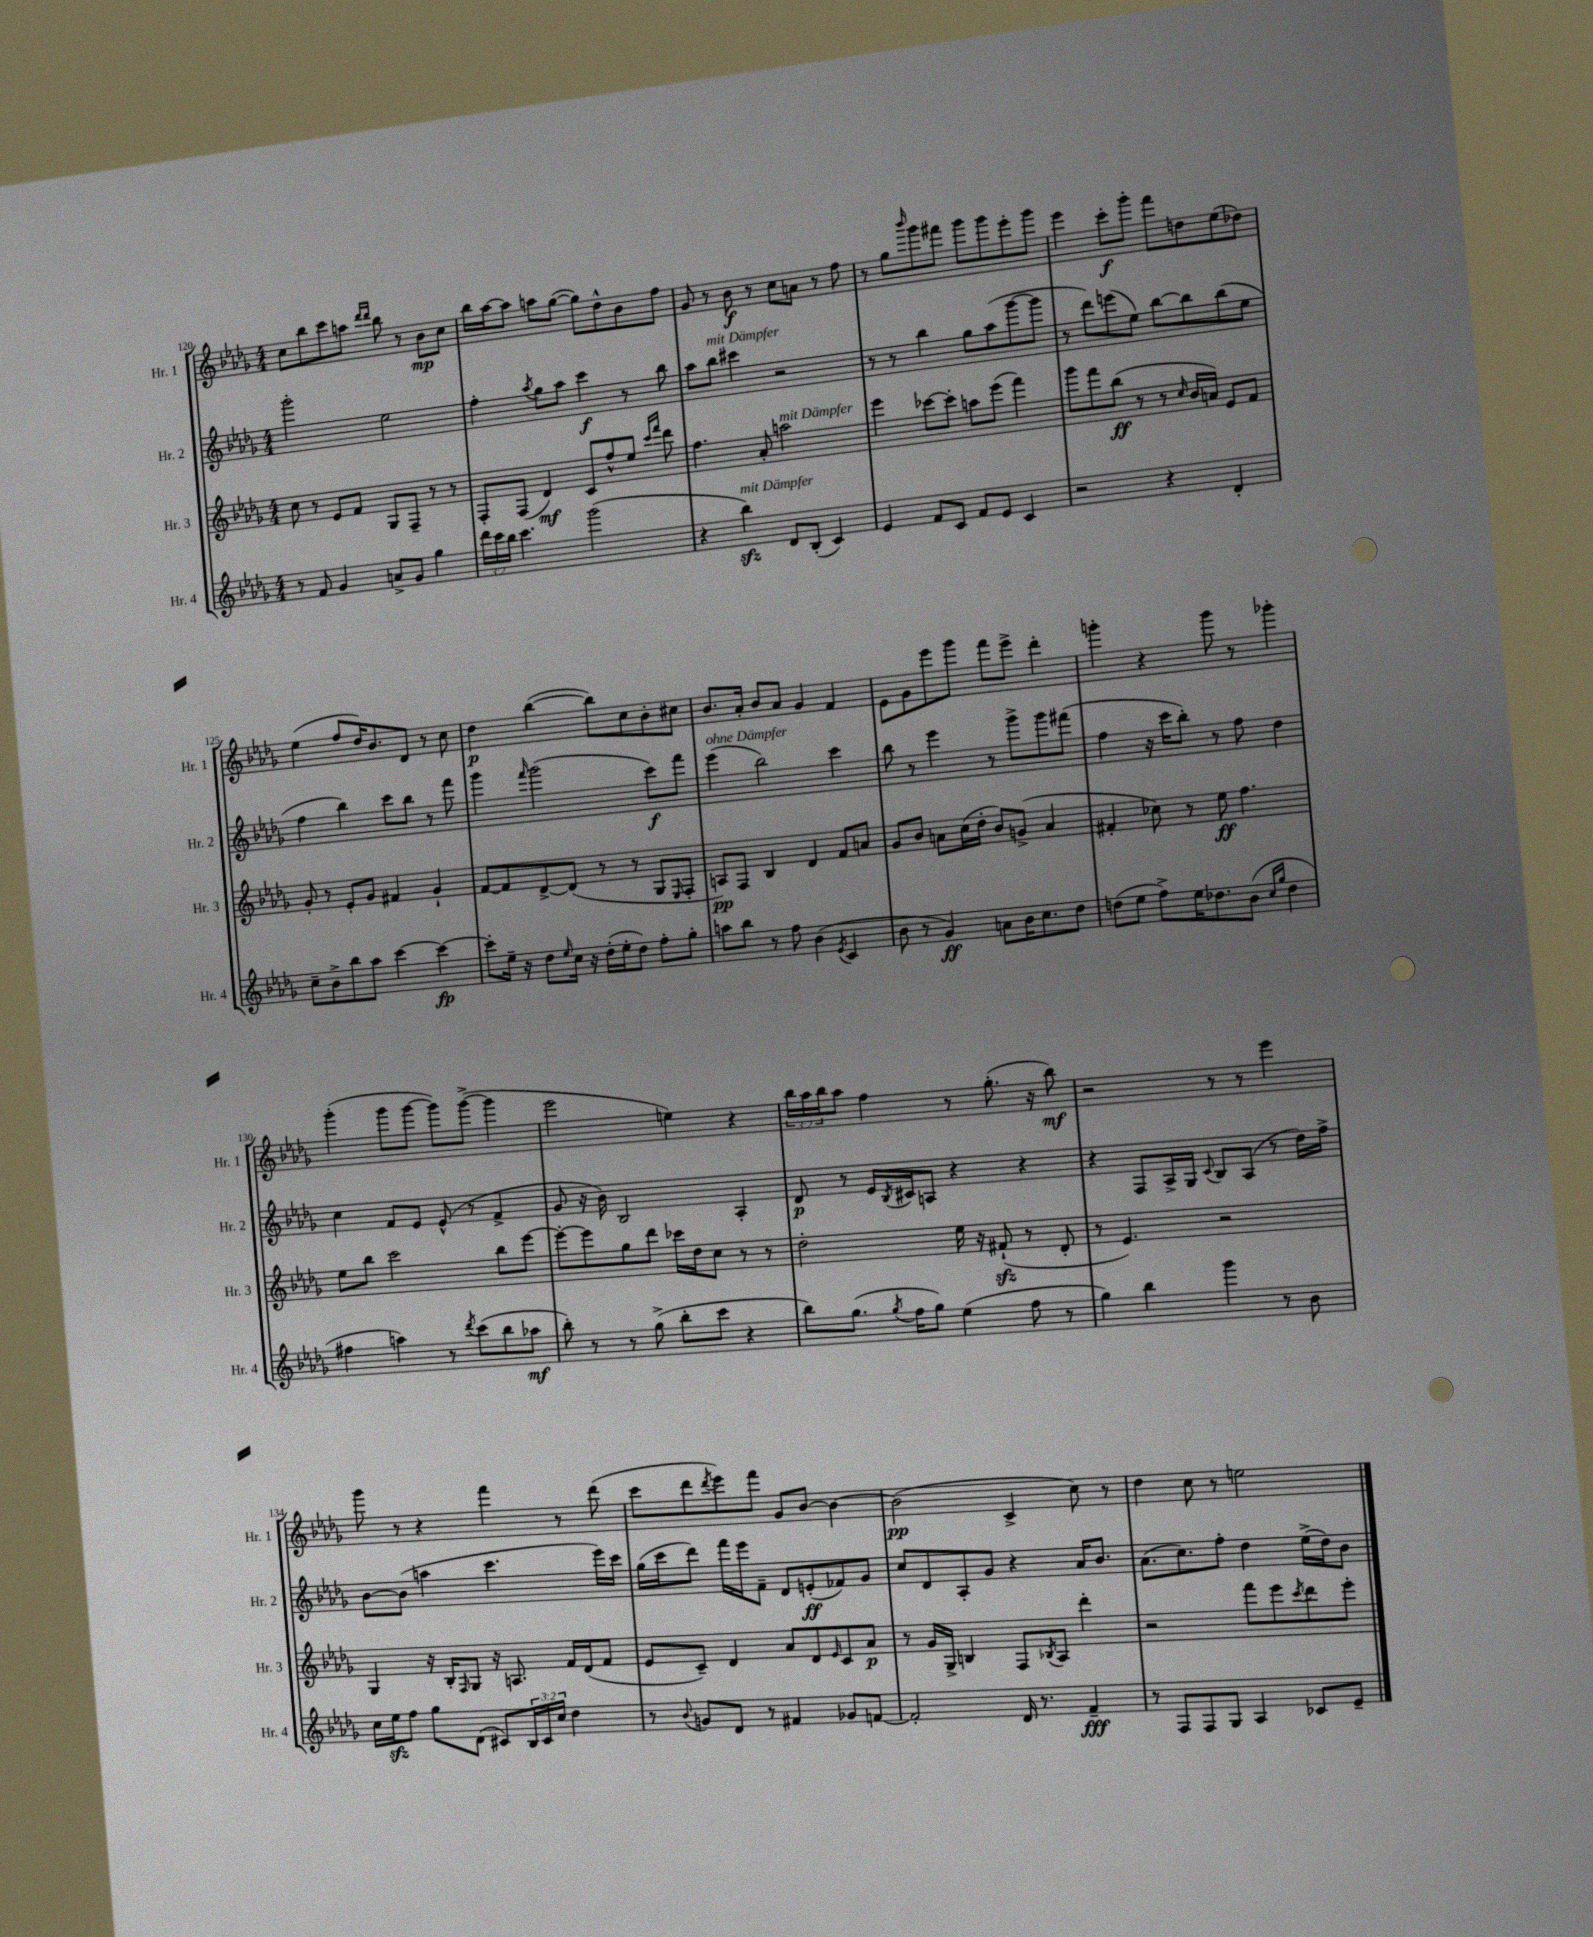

**kern	**dynam	**kern	**dynam	**kern	**dynam	**kern	**dynam
*part4	*part4	*part3	*part3	*part2	*part2	*part1	*part1
*staff4	*staff4	*staff3	*staff3	*staff2	*staff2	*staff1	*staff1
*I"Hr. 4	*	*I"Hr. 3	*	*I"Hr. 2	*	*I"Hr. 1	*
*I'Hr. 4	*	*I'Hr. 3	*	*I'Hr. 2	*	*I'Hr. 1	*
*clefG2	*	*clefG2	*	*clefG2	*	*clefG2	*
*k[b-e-a-d-g-]	*	*k[b-e-a-d-g-]	*	*k[b-e-a-d-g-]	*	*k[b-e-a-d-g-]	*
*M4/4	*	*M4/4	*	*M4/4	*	*M4/4	*
=120	=120	=120	=120	=120	=120	=120	=120
8r	.	8cc\	.	2ggg-'\	.	8cc\L	.
8f/	.	8r	.	.	.	8bb-\	.
4g-/	.	8e-/L	.	.	.	8ccc\	.
.	.	8f/J	.	.	.	8aan\J	.
.	.	.	.	.	.	16qqddd-/LL	.
.	.	.	.	.	.	16qqddd-/JJ	.
8an^/L	.	8G-/L	.	2ee-\	.	8bb-\	.
8g-/J	.	8F~/J	.	.	.	8r	.
4gg-\	.	8r	.	.	.	8b-\L	mp
.	.	8r	.	.	.	8cc\J	.
=121	=121	=121	=121	=121	=121	=121	=121
24ddd-\LL	.	8F'/L	.	4ff'\	.	16bb-\LL	.
24ccc\	.	.	.	.	.	.	.
.	.	.	.	.	.	[16aa-\J	.
24bb-\JJ	.	.	.	.	.	.	.
4.ccc\	.	(8F/J	.	.	.	8aa-\J]	.
.	.	.	.	8qaa-/	.	.	.
.	.	4d-/)	mf	8gg-\L	.	8aan\L	.
.	.	.	.	8aa-\J	.	([8gg-\J	.
(2ggg-\	.	8c/L	.	4ccc\	f	8gg-\L])	.
.	.	8ff^^/	.	.	.	8dd-^^\	.
.	.	8ee-/J	.	8r	.	8b-\	.
.	.	16qqccc/LL	.	.	.	.	.
.	.	16qqfff/JJ	.	.	.	.	.
.	.	8ddd-\	.	8bb-\	.	8ff\J	.
=122	=122	=122	=122	=122	=122	=122	=122
4r	.	4.ff\	.	8aa-\L	.	8g-/	.
!	!	!	!	!LO:TX:a:i:t=mit Dämpfer	!	!	!
.	.	.	.	8bb-\J	.	8r	.
!LO:TX:a:i:t=mit Dämpfer	!	!	!	!	!	!	!
4bb-zz\)	.	.	.	4ccc#X\	.	8b-\	f
.	.	8a-'/	.	.	.	8r	.
!	!	!LO:TX:a:i:t=mit Dämpfer	!	!	!	!	!
8d-/L	.	2aan\	.	2r	.	8cc\L	.
(8B-'/J	.	.	.	.	.	8an\J	.
4c/)	.	.	.	.	.	8r	.
.	.	.	.	.	.	8ff\	.
=123	=123	=123	=123	=123	=123	=123	=123
4e-/	.	4eee-\	.	8r	.	8r	.
.	.	.	.	8r	.	8gg-\L	.
.	.	.	.	.	.	16qqbbb-/	.
8f/L	.	[8ccc-X\L	.	4bb-\	.	8ggg-\	.
8c/J	.	8ccc-'\J]	.	.	.	8fff#X\J	.
8f/L	.	8aan\L	.	8gg-\L	.	8ggg-\L	.
8e-/J	.	(8eee-\J	.	(8aa-\	.	8ggg-\	.
4c/	.	4fff\)	.	[8ggg-\	.	8eee-'\	.
.	.	.	.	8ggg-\J]	.	8ggg-\J	.
=124	=124	=124	=124	=124	=124	=124	=124
2r	.	8ggg-\L	.	8r	.	4eee-\	.
.	.	8fff\	.	8ddd-\L)	.	.	.
.	.	(8bb-\J	ff	(8eeen\	.	8ccc'\L	f
.	.	8r	.	8ee-\J)	.	8ggg-'\J	.
4r	.	8r	.	[8bb-\L	.	8fff\L	.
.	.	16qqcc/	.	.	.	.	.
.	.	16b-/LL	.	8bb-\]	.	8ddn\	.
.	.	16an/JJ)	.	.	.	.	.
4d-'/	.	8e-/L	.	(8bb-\	.	(8ee-\	.
.	.	8f/J	.	8ee-\J	.	8dd-X\J)	.
!!LO:LB:g=z
=125	=125	=125	=125	=125	=125	=125	=125
8cc~\L	.	8g-'/	.	4ff\	.	(4ee-\	.
8b-^\	.	8r	.	.	.	.	.
8bb-\	.	8e-'/L	.	4bb-\)	.	8ff/L	.
8aa-\J	.	8g-/J	.	.	.	16dd-/K)	.
.	.	.	.	.	.	8.b-/	.
[4ccc\	.	4f#X/	.	8ccc\L	.	.	.
.	.	.	.	8bb-\J	.	8d-/J	.
4ccc\_	fp	4g-`/	.	8r	.	8r	.
.	.	.	.	8fff\	.	8cc\	.
=126	=126	=126	=126	=126	=126	=126	=126
8ccc'\L]	.	[8f/L	.	4ggg-\	.	4dd-\	p
16ee-~\Jk	.	8f/]	.	.	.	.	.
16r	.	.	.	.	.	.	.
.	.	.	.	16qqfff/	.	.	.
8dd-\L	.	[8d-^/	.	(2ggg-\	.	([4bb-\	.
16qqee-/	.	.	.	.	.	.	.
16cc\Jk	.	(8d-/J]	.	.	.	.	.
16r	.	.	.	.	.	.	.
(16dd-'\LL	.	8r	.	.	.	8bb-\L])	.
16ee-'\J	.	.	.	.	.	.	.
8dd-\J)	.	8r	.	.	.	8cc\	.
8ff'\L	.	8G-/L	.	8ccc\L)	f	8b-'\	.
.	.	16qqE-/	.	.	.	.	.
8gg-'\J	.	8F'/J	.	8fff\J	.	8cc#X\J	.
=127	=127	=127	=127	=127	=127	=127	=127
!	!	!	!	!LO:TX:a:i:t=ohne Dämpfer	!	!	!
8aan\L	.	8An/L)	pp	(4eee-\	.	8.b-/L	.
8bb-\J	.	8F/J	.	.	.	.	.
.	.	.	.	.	.	16a-'/Jk	.
8r	.	4B-/	.	2bb-\)	.	8b-/L	.
8ff\	.	.	.	.	.	8a-/J	.
(4b-\	.	4d-/	.	.	.	4g-/	.
8qe-/	.	.	.	.	.	.	.
4c/	.	8f/L	.	4ccc\	.	4f/	.
.	.	8an/J	.	.	.	.	.
=128	=128	=128	=128	=128	=128	=128	=128
8b-\	.	8g-/L	.	8bb-\	.	8e-\L	.
8r	.	8b-/J	.	8r	.	8g-\	.
4g-/)	ff	8an\L	.	4eee-\	.	8eee-\	.
.	.	(16cc\L	.	.	.	8ggg-\J	.
.	.	16dd-'\JJ	.	.	.	.	.
8an\L	.	8b-/L)	.	8r	.	8fff\L	.
16b-\K	.	(8gn^/J	.	8ggg-^\L	.	8eee-^\J	.
8.cc\	.	.	.	.	.	.	.
.	.	4a/	.	8ggg-\	.	4ddd-'\	.
8dd-\J	.	.	.	(8fff#X\J	.	.	.
=129	=129	=129	=129	=129	=129	=129	=129
(8ddn\L	.	4f#X'/	.	4ff\	.	4gggn'\	.
8ee-\J	.	.	.	.	.	.	.
8ff^\L)	.	8cc-X\)	.	16r	.	4r	.
.	.	.	.	16ccc\KL	.	.	.
16ee-\K	.	8r	.	8bb-'\J)	.	.	.
8.dd-X\	.	.	.	.	.	.	.
.	.	8ee-\	ff	8r	.	8ggg\	.
(8b-\J	.	4.ff\	.	8ff\	.	8r	.
16qqcc/LL	.	.	.	.	.	.	.
16qqgg-/JJ	.	.	.	.	.	.	.
4dd-\	.	.	.	4dd-\	.	4ggg-X'\	.
!!LO:LB:g=z
=130	=130	=130	=130	=130	=130	=130	=130
4ff#X\	.	8ee-\L	.	4cc\	.	(4ggg-'\	.
.	.	8bb-\J	.	.	.	.	.
4aan\)	.	2ccc\	.	8f/L	.	8ggg-\L	.
.	.	.	.	8e-/J	.	[8ggg-\J	.
8r	.	.	.	(8e-^^/	.	8ggg-\L])	.
8qddd-/	.	.	.	.	.	.	.
(8ccc\L	.	.	.	8r	.	([8ggg-^\J	.
8bb-\	.	8bb-\L	.	4f^/	.	4ggg-\]	.
8aa-X\J	mf	[8eee-\J	.	.	.	.	.
=131	=131	=131	=131	=131	=131	=131	=131
8bb-'\)	.	8eee-'\L_	.	8g-/	.	2eee-\	.
8r	.	8eee-\]	.	16r	.	.	.
.	.	.	.	16b-\)	.	.	.
8r	.	8gg-\	.	2B-/	.	.	.
(8gg-^\	.	8ddd-\J	.	.	.	.	.
8bb-'\L	.	16ccc-X\LL	.	.	.	4een\)	.
.	.	16dd-\J	.	.	.	.	.
8ccc\J	.	8cc\J	.	.	.	.	.
4r	.	8r	.	4A-'/	.	4r	.
.	.	8r	.	.	.	.	.
=132	=132	=132	=132	=132	=132	=132	=132
8bb-\L)	.	2dd-'\	.	8d-/	p	24bb-\LL	.
.	.	.	.	.	.	24aa-\	.
.	.	.	.	.	.	24bb-\J	.
(8.gg-\J	.	.	.	8r	.	8aa-\J	.
.	.	.	.	16e-/LL	.	4ff\	.
8qgg-/	.	.	.	8qB-/	.	.	.
16ff\KL	.	.	.	16c#X/J	.	.	.
8gg-\J)	.	.	.	8An/J	.	.	.
(4ee-\	.	16ee-\	.	4r	.	8r	.
.	.	16r	.	.	.	.	.
.	.	(8f#Xzz`/	.	.	.	(8.gg-'\	.
8ff\	.	8r	.	4r	.	.	.
.	.	.	.	.	.	16r	.
8r	.	8d-'/	.	.	.	8bb-\)	mf
=133	=133	=133	=133	=133	=133	=133	=133
4gg-\)	.	8r	.	4r	.	2r	.
.	.	4.e-/)	.	.	.	.	.
4bb-\	.	.	.	8F/L	.	.	.
.	.	.	.	16A-^/L	.	.	.
.	.	.	.	16G-/JJ	.	.	.
.	.	.	.	8qqc/	.	.	.
4ggg-\	.	2r	.	8B-/L	.	8r	.
.	.	.	.	(8A-/J	.	8r	.
8r	.	.	.	8r	.	4eee-\	.
8b-\	.	.	.	16dd-\LL)	.	.	.
.	.	.	.	16ff^\JJ	.	.	.
!!LO:LB:g=z
=134	=134	=134	=134	=134	=134	=134	=134
16cc\LL	.	4G-/	.	[8b-\L	.	8ggg-\	.
16ee-zz\J	.	.	.	.	.	.	.
8ff\J	.	.	.	(8b-\J]	.	8r	.
8gg-\L	.	16r	.	4aan\	.	4r	.
.	.	16B-'/KL	.	.	.	.	.
.	.	16qqF/	.	.	.	.	.
(8d-\J	.	8G-/J	.	.	.	.	.
8c#X/L)	.	16r	.	4.ccc\	.	4fff\	.
.	.	8.An/	.	.	.	.	.
24B-/L	.	.	.	.	.	.	.
24c#/	.	.	.	.	.	.	.
24cc/JJ	.	.	.	.	.	.	.
4dd-\	.	16f/LL	.	.	.	8r	.
.	.	(16d-/J	.	.	.	.	.
.	.	8f/J	.	16eee-\LL)	.	(8ddd-\	.
.	.	.	.	16ccc\JJ	.	.	.
=135	=135	=135	=135	=135	=135	=135	=135
8r	.	8e-/L	.	(16gg-\LL	.	8ccc\L	.
.	.	.	.	16ccc\J	.	.	.
8qqb-/	.	.	.	.	.	.	.
8gn/L	.	8c~/J)	.	8ddd-\J)	.	8ddd-\	.
.	.	.	.	.	.	8qddd-/	.
8d-/J	.	4d-/	.	16fff\LL	.	8eee-\)	.
.	.	.	.	16eee-\J	.	.	.
8r	.	.	.	8f~\J	.	8fff\J	.
4f#X/	.	8a-/L	.	8d-/L	.	8g-/L	.
.	.	8d-/	.	(8en'/	ff	[8b-/J	.
.	.	16qqe-/	.	.	.	.	.
8g-X/L	.	8c/	.	8f-X/)	.	4b-\_	.
[8fn/J	.	8a-/J	p	8g-/J	.	.	.
=136	=136	=136	=136	=136	=136	=136	=136
2f'/]	.	8r	.	8cc/L	.	(2b-\]	pp
.	.	16g-/LL	.	8d-/	.	.	.
.	.	16G-^/JJ	.	.	.	.	.
.	.	4Bn/	.	8A-'/	.	.	.
.	.	.	.	8g-/J	.	.	.
16d-/	.	8F/L	.	4r	.	4c^/	.
8.r	.	.	.	.	.	.	.
.	.	8qB-X/	.	.	.	.	.
.	.	8A-/J	.	.	.	.	.
4f~/	fff	4ddd-'\	.	16a-/KL	.	8cc\)	.
.	.	.	.	8.b-/J	.	.	.
.	.	.	.	.	.	8r	.
=137	=137	=137	=137	=137	=137	=137	=137
8r	.	2r	.	(8.a-\L	.	4dd-\	.
8F/L	.	.	.	.	.	.	.
.	.	.	.	8.cc\)	.	.	.
8F/	.	.	.	.	.	8cc\	.
8G-/J	.	.	.	8ff'\J	.	8r	.
4A-/	.	8fff\L	.	4dd-\	.	2een\	.
.	.	8eee-\	.	.	.	.	.
.	.	8qccc/	.	.	.	.	.
8c-X/L	.	8ddd-\	.	(16ee-^\LL	.	.	.
.	.	.	.	16dd-\J)	.	.	.
8e-~/J	.	8eee-'\J	.	8b-\J	.	.	.
==	==	==	==	==	==	==	==
*-	*-	*-	*-	*-	*-	*-	*-
